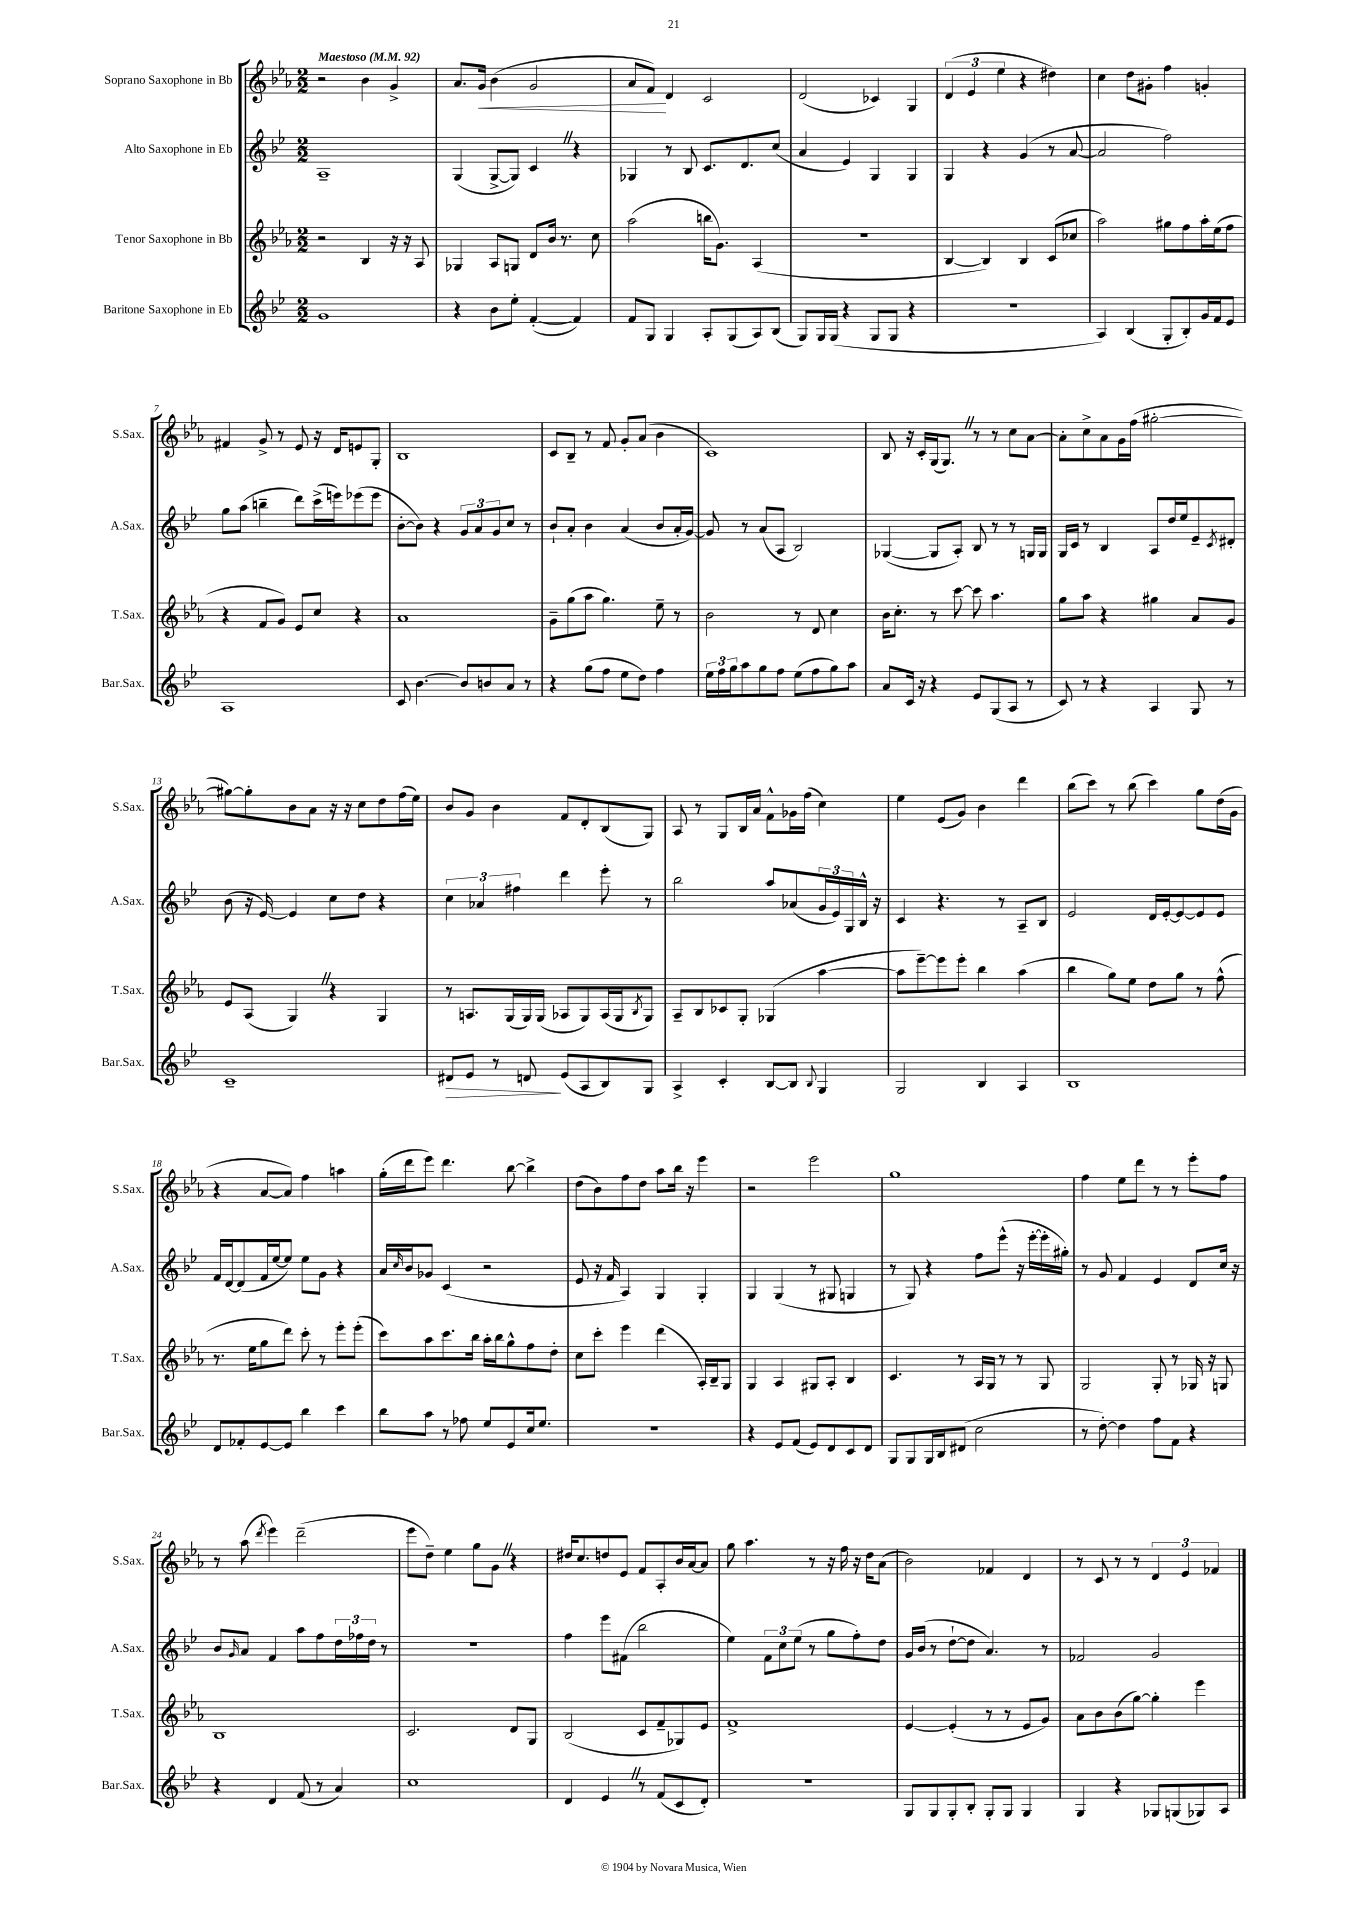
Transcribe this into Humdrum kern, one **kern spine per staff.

**kern	**kern	**kern	**kern
*staff4	*staff3	*staff2	*staff1
*clefG2	*clefG2	*clefG2	*clefG2
*k[b-e-]	*k[b-e-a-]	*k[b-e-]	*k[b-e-a-]
*M2/2	*M2/2	*M2/2	*M2/2
*MM92	*MM92	*MM92	*MM92
1g	2r	1A~	2r
.	4B-	.	4b-
.	16r	.	4g^
.	16r	.	.
.	8A-	.	.
=	=	=	=
4r	4G-	(4G	8.a-
.	.	.	16g
8b-	8A-	[8G^	(4b-
8ee-'	8G	8G])	.
([4f'	8d	4c	2g
.	16b-	.	.
.	8.r	.	.
4f])	.	4r	.
.	8cc	.	.
=	=	=	=
8f	(2aa-	4G-	8a-
8G	.	.	8f)
4G	.	8r	4d
.	.	8B-	.
8A'	16bb	8.c	2c
.	8.g)	.	.
(8G	.	.	.
.	.	8.d	.
8A)	(4A-	.	.
(8B-	.	(8cc	.
=	=	=	=
8G)	1r	4a	(2d
16G	.	.	.
(16G	.	.	.
4r	.	4e-)	.
8G	.	4G	4c-)
8G	.	.	.
4r	.	4G	4G
=	=	=	=
1r	[4B-	4G	(6d
.	.	.	6e-
.	4B-])	4r	.
.	.	.	6ee-
.	4B-	(4g	4r
.	(8c	8r	4dd#)
.	8cc-	[8a	.
=	=	=	=
4A)	2aa-)	2a]	4cc
(4B-	.	.	8dd
.	.	.	8g#'
8G'	8gg#	2ff)	4ff
8B-')	8ff	.	.
16g	16aa-'	.	4g'
16f	(16ee-	.	.
8e-	8ff	.	.
=	=	=	=
1A	4r	8gg	4f#
.	.	(8aa	.
.	8f	4bb~	8g^
.	8g)	.	8r
.	8e-	8ddd)	8e-
.	8cc	(16ccc^	16r
.	.	16eee)	16d
.	4r	(8eee-	8e
.	.	8eee-	8G'
=	=	=	=
8c	1a-	[8b-'	1B-
[4.b-	.	8b-])	.
.	.	4r	.
8b-]	.	12g	.
.	.	12a	.
8b	.	.	.
.	.	12g	.
8a	.	8cc	.
8r	.	8r	.
=	=	=	=
4r	8g~	8b-`	8c
.	(8gg	8a'	8B-~
(8gg	8aa-	4b-	8r
8ff	4.gg)	.	8f
8ee-	.	(4a	8g'
8dd)	.	.	(8a-
4ff	8ee-~	8b-	4b-
.	8r	16a'	.
.	.	[16g)	.
=	=	=	=
24ee-	2b-	8g]	1c)
24ff	.	.	.
24gg	.	.	.
8aa	.	8r	.
8gg	.	(8a	.
8ff	.	8A	.
(8ee-	8r	2B-)	.
8ff	8d	.	.
8gg)	4cc	.	.
8aa	.	.	.
=	=	=	=
8a	16b-	([4G-	8B-
.	8.cc'	.	.
16c	.	.	16r
16r	.	.	16c'
4r	8r	8G-]	(16G
.	.	.	8.G)
.	[8ccc	8A')	.
8e-	8ccc]	8B-	8r
(8G	4.aa-	8r	8r
8A	.	8r	8cc
8r	.	16G	[8a-
.	.	16G	.
=	=	=	=
8c)	8gg	16G	8a-']
.	.	16c	.
8r	8aa-	8r	8cc^
4r	4r	4B-	8a-
.	.	.	16g
.	.	.	(16ff
4A	4gg#	8A	[2gg#'
.	.	16dd	.
.	.	16ee-	.
8G	8a-	8e-~	.
.	.	8qc	.
8r	8g	8d#'	.
=	=	=	=
1c~	8e-	(8b-	8gg#_)
.	(8A-	16r	8gg#']
.	.	[16e-)	.
.	4G)	4e-]	8b-
.	.	.	8a-
.	4r	8cc	16r
.	.	.	16r
.	.	8dd	8cc
.	4G	4r	8dd
.	.	.	(16ff
.	.	.	16ee-)
=	=	=	=
8d#	8r	6cc	8b-
8e-	8.A	.	8g
.	.	6a-	.
8r	.	.	4b-
.	(16G	.	.
.	.	6ff#	.
8d	16G)	.	.
.	(16G	.	.
(8e-	8A-	4ddd	8f
8A	8G)	.	8d'
8B-)	(16A-	8eee-'	(8B-
.	16G	.	.
.	8qB-	.	.
8G	8G)	8r	8G)
=	=	=	=
4A^	8A-~	2bb-	8A-
.	8B-	.	8r
4c'	8c-	.	8G
.	8G'	.	16B-
.	.	.	16a-
[8B-	(4G-	8aa	8f^^
8B-]	.	(8a-	16g-
.	.	.	(16ff
8qqB-	.	.	.
4G	[4aa-	24g	4cc)
.	.	24e-)	.
.	.	24G	.
.	.	16B-^^	.
.	.	16r	.
=	=	=	=
2G	8aa-]	4c	4ee-
.	[8eee-~)	.	.
.	8eee-]	4.r	(8e-
.	8eee-'	.	8g)
4B-	4bb-	.	4b-
.	.	8r	.
4A	(4aa-	8A~	4ddd
.	.	8B-	.
=	=	=	=
1B-	4bb-	2e-	(8bb-
.	.	.	8ccc)
.	8gg)	.	8r
.	8ee-	.	(8bb-
.	8dd	16d	4ccc)
.	.	[16e-'	.
.	8gg	8e-_	.
.	8r	8e-]	8gg
.	(8ff^^	8e-	(16dd
.	.	.	16g
=	=	=	=
8d	8.r	16f	4r
.	.	[16d	.
8f-'	.	(8d]	.
.	16ee-	.	.
[8e-	8gg	16f	[8a-
.	.	[16ee-	.
8e-]	8ddd)	8ee-])	8a-])
4bb-	8ccc'	8ee-	4ff
.	8r	8g	.
4ccc	8eee-'	4r	4aa
.	(8eee-'	.	.
=	=	=	=
8bb-	8ccc)	16a	(16gg'
.	.	16qqcc	.
.	.	16b-	16ddd
8aa	8aa-	8g-	8eee-)
8r	8.ccc	(4c	4.ddd
8ff-	.	.	.
.	16bb-	.	.
8ee-	16aa-'	2r	.
.	16bb-	.	.
8e-	8gg^^	.	[8bb-
16cc	8ff	.	4bb-^]
8.ee-	.	.	.
.	8dd'	.	.
=	=	=	=
1r	8cc	8e-	(8dd
.	8ccc'	16r	8b-)
.	.	16f	.
.	4eee-	4A)	8ff
.	.	.	8dd
.	(4ddd	4G	8aa-
.	.	.	16bb-
.	.	.	16r
.	16A-')	4G'	4eee-
.	16B-~	.	.
.	8G	.	.
=	=	=	=
4r	4G	4G	2r
8e-	4A-	(4G	.
(8f	.	.	.
8e-)	8G#	8r	2eee-
8d	8A-'	8G#	.
8c	4B-	4G	.
8d	.	.	.
=	=	=	=
8G	4.c	8r	1gg
8G	.	8G)	.
16G	.	4r	.
16B-	.	.	.
(8d#	8r	.	.
2cc	16A-	8ff	.
.	16G	.	.
.	8r	(8eee-^^	.
.	8r	16r	.
.	.	[16eee-'	.
.	8G	16eee-']	.
.	.	16gg#')	.
=	=	=	=
8r	2G	8r	4ff
[8dd')	.	8g	.
4dd]	.	4f	8ee-
.	.	.	8ddd
8ff	8G'	4e-	8r
8f	8r	.	8r
4r	16G-	8d	8eee-'
.	16r	.	.
.	8G	16cc	8ff
.	.	16r	.
=	=	=	=
4r	1B-	8b-	8r
.	.	16qqg	.
.	.	8a	(8aa-
.	.	.	8qddd
4d	.	4f	4eee-)
(8f	.	8aa	(2ddd~
8r	.	8ff	.
4a)	.	24dd	.
.	.	24ff-	.
.	.	24dd	.
.	.	8r	.
=	=	=	=
1cc	2.c	1r	8eee-
.	.	.	8dd~)
.	.	.	4ee-
.	.	.	8gg
.	.	.	8g
.	8d	.	4r
.	8G	.	.
=	=	=	=
4d	(2B-	4ff	16dd#
.	.	.	8.cc
4e-	.	8eee-	8dd
.	.	(8f#	8e-
8r	8c	2bb-	8f
(8f	8f~	.	8A-'
8c	8G-)	.	16b-
.	.	.	[16a-
8d')	8e-	.	8a-]
=	=	=	=
1r	1f^	4ee-)	8gg
.	.	.	4.aa-
.	.	12f	.
.	.	12cc	.
.	.	(12ee-	.
.	.	8r	8r
.	.	8gg	16r
.	.	.	16ff
.	.	8ff')	16r
.	.	.	16dd
.	.	8dd	(8a-
=	=	=	=
8G	[4e-	16g	2b-)
.	.	(16b-	.
8G	.	8r	.
8G'	(4e-']	[8dd`	.
8B-'	.	8dd]	.
8G'	8r	4.a)	4f-
8G	8r	.	.
4G	8e-	.	4d
.	8g)	8r	.
=	=	=	=
4G	8a-	2f-	8r
.	8b-	.	8c
4r	(8b-	.	8r
.	[8gg)	.	8r
8G-	4gg']	2g	6d
(8G	.	.	.
.	.	.	6e-
8G-)	4eee-	.	.
.	.	.	6f-
8A	.	.	.
==	==	==	==
*-	*-	*-	*-
